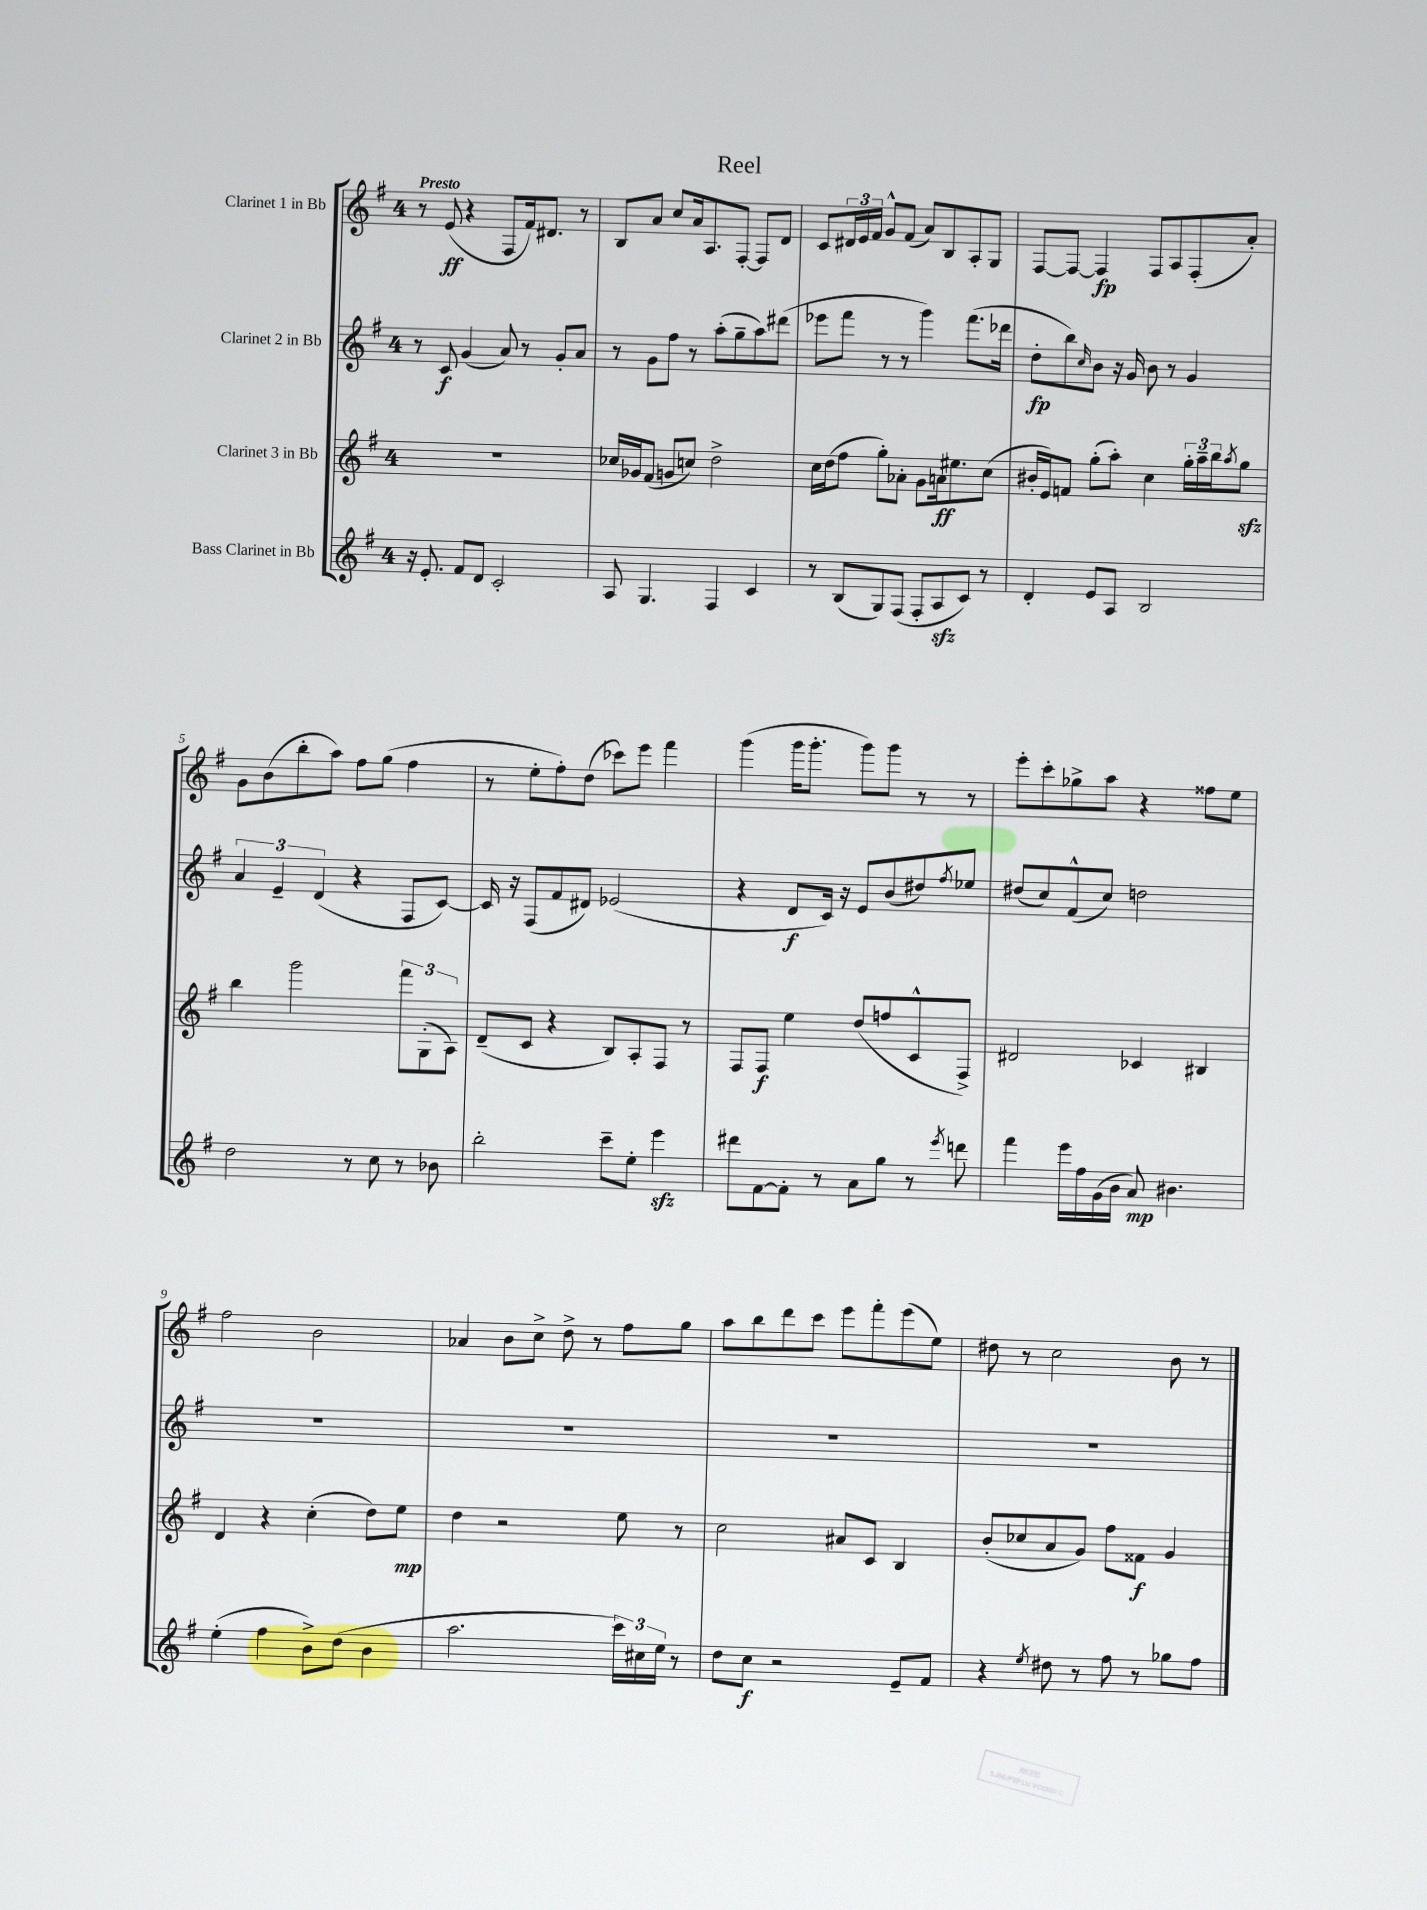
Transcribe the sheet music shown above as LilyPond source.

\header { title = "Reel" }
<<
\new StaffGroup <<
\new Staff = "s0" \with { instrumentName = "Clarinet 1 in Bb" } {
    \clef treble \key g \major \once \override Staff.TimeSignature.style = #'single-digit \time 4/4 \tempo "Presto"
    r8 e'8\ff( r4 fis8 fis'16) dis'8. r8 |
    b8 a'8 c''8 a'16 a8. fis8~-. fis8 d'8 |
    c'8 \tuplet 3/2 { dis'16 e'16 fis'16 } g'8-^ fis'8( a'8) b8 a8-. g8 |
    fis8~ fis8~ fis4\fp fis8 a8 fis8-.( a'8-.) |
    g'8 b'8( b''8-. a''8) fis''8 g''8( fis''4 |
    r8 e''8-. fis''8-.) d''8( ces'''8) e'''8 fis'''4 |
    g'''4( g'''16 g'''8.-. g'''8) g'''8 r8 r8 |
    e'''8-. c'''8-. ges''8-> a''8 r4 fisis''8 e''8 |
    fis''2 b'2 |
    aes'4 b'8 c''8-> d''8-> r8 fis''8 g''8 |
    a''8 b''8 d'''8 c'''8 e'''8 fis'''8-. e'''8( e''8) |
    dis''8 r8 c''2 b'8 r8 \bar "|." |
}
\new Staff = "s1" \with { instrumentName = "Clarinet 2 in Bb" } {
    \clef treble \key g \major \once \override Staff.TimeSignature.style = #'single-digit \time 4/4
    r8 c'8\f g'4( a'8) r8 g'8-. a'8 |
    r8 g'8 fis''8 r8 a''8-.( g''8-- a''8) dis'''8( |
    ees'''8 fis'''8 r8 r8 g'''4) fis'''8.( des'''16 |
    d''8-.\fp b''8) \grace { c''16 } b'8 r16 g'16 b'8 r8 g'4 |
    \tuplet 3/2 { a'4 e'4-- d'4( } r4 fis8 c'8~) |
    c'16 r16 fis8( fis'8 dis'8) ees'2( |
    r4 d'8\f c'16) r16 e'8 b'8( dis''8) \acciaccatura { fis''8 } ees''8 |
    dis''8( c''8) fis'8-^( c''8) d''2 |
    R1 |
    R1 |
    R1 |
    R1 \bar "|." |
}
\new Staff = "s2" \with { instrumentName = "Clarinet 3 in Bb" } {
    \clef treble \key g \major \once \override Staff.TimeSignature.style = #'single-digit \time 4/4
    R1 |
    ces''16 ges'16 fis'8( g'8 c''8) d''2-> |
    c''16 d''16( fis''8 g''8-.) aes'8-. g'8 a'16\ff eis''8. c''8( |
    bis'16-. e'16) f'8 g''8-.( a''8-.) c''4 \tuplet 3/2 { g''16-. a''16-- b''16 } \acciaccatura { a''8 } g''8\sfz |
    b''4 g'''2 \tuplet 3/2 { fis'''8 g8-.( a8) } |
    d'8--( c'8 r4 b8) a8-. fis8 r8 |
    fis8 fis8\f e''4 d''8( f''8 c'8-^ fis8->) |
    dis'2 ces'4 bis4 |
    d'4 r4 c''4-.( d''8) e''8\mp |
    d''4 r2 e''8 r8 |
    c''2 ais'8 c'8 b4 |
    b'8-.( ces''8 a'8 g'8) fis''8 fisis'8\f g'4 \bar "|." |
}
\new Staff = "s3" \with { instrumentName = "Bass Clarinet in Bb" } {
    \clef treble \key g \major \once \override Staff.TimeSignature.style = #'single-digit \time 4/4
    r16 e'8.-. fis'8 d'8 c'2-. |
    a8 g4. fis4 c'4 |
    r8 b8( g8) fis8( fis8-. a8\sfz c'8) r8 |
    d'4-. e'8 a8 b2 |
    d''2 r8 c''8 r8 bes'8 |
    b''2-. c'''8-- e''8-. e'''4\sfz |
    dis'''8 fis'8~ fis'8-. r8 a'8 g''8 r8 \acciaccatura { e'''8 } d'''8 |
    fis'''4 e'''16 fis''16 g'16( b'16 a'8\mp) bis'4. |
    e''4-.( fis''4 b'8->) d''8( b'4 |
    a''2. \tuplet 3/2 { c'''16) cis''16 e''16 } r8 |
    d''8 c''8\f r2 e'8-- fis'8 |
    r4 \acciaccatura { e''8 } dis''8 r8 fis''8 r8 ges''8 fis''8 \bar "|." |
}
>>
>>
